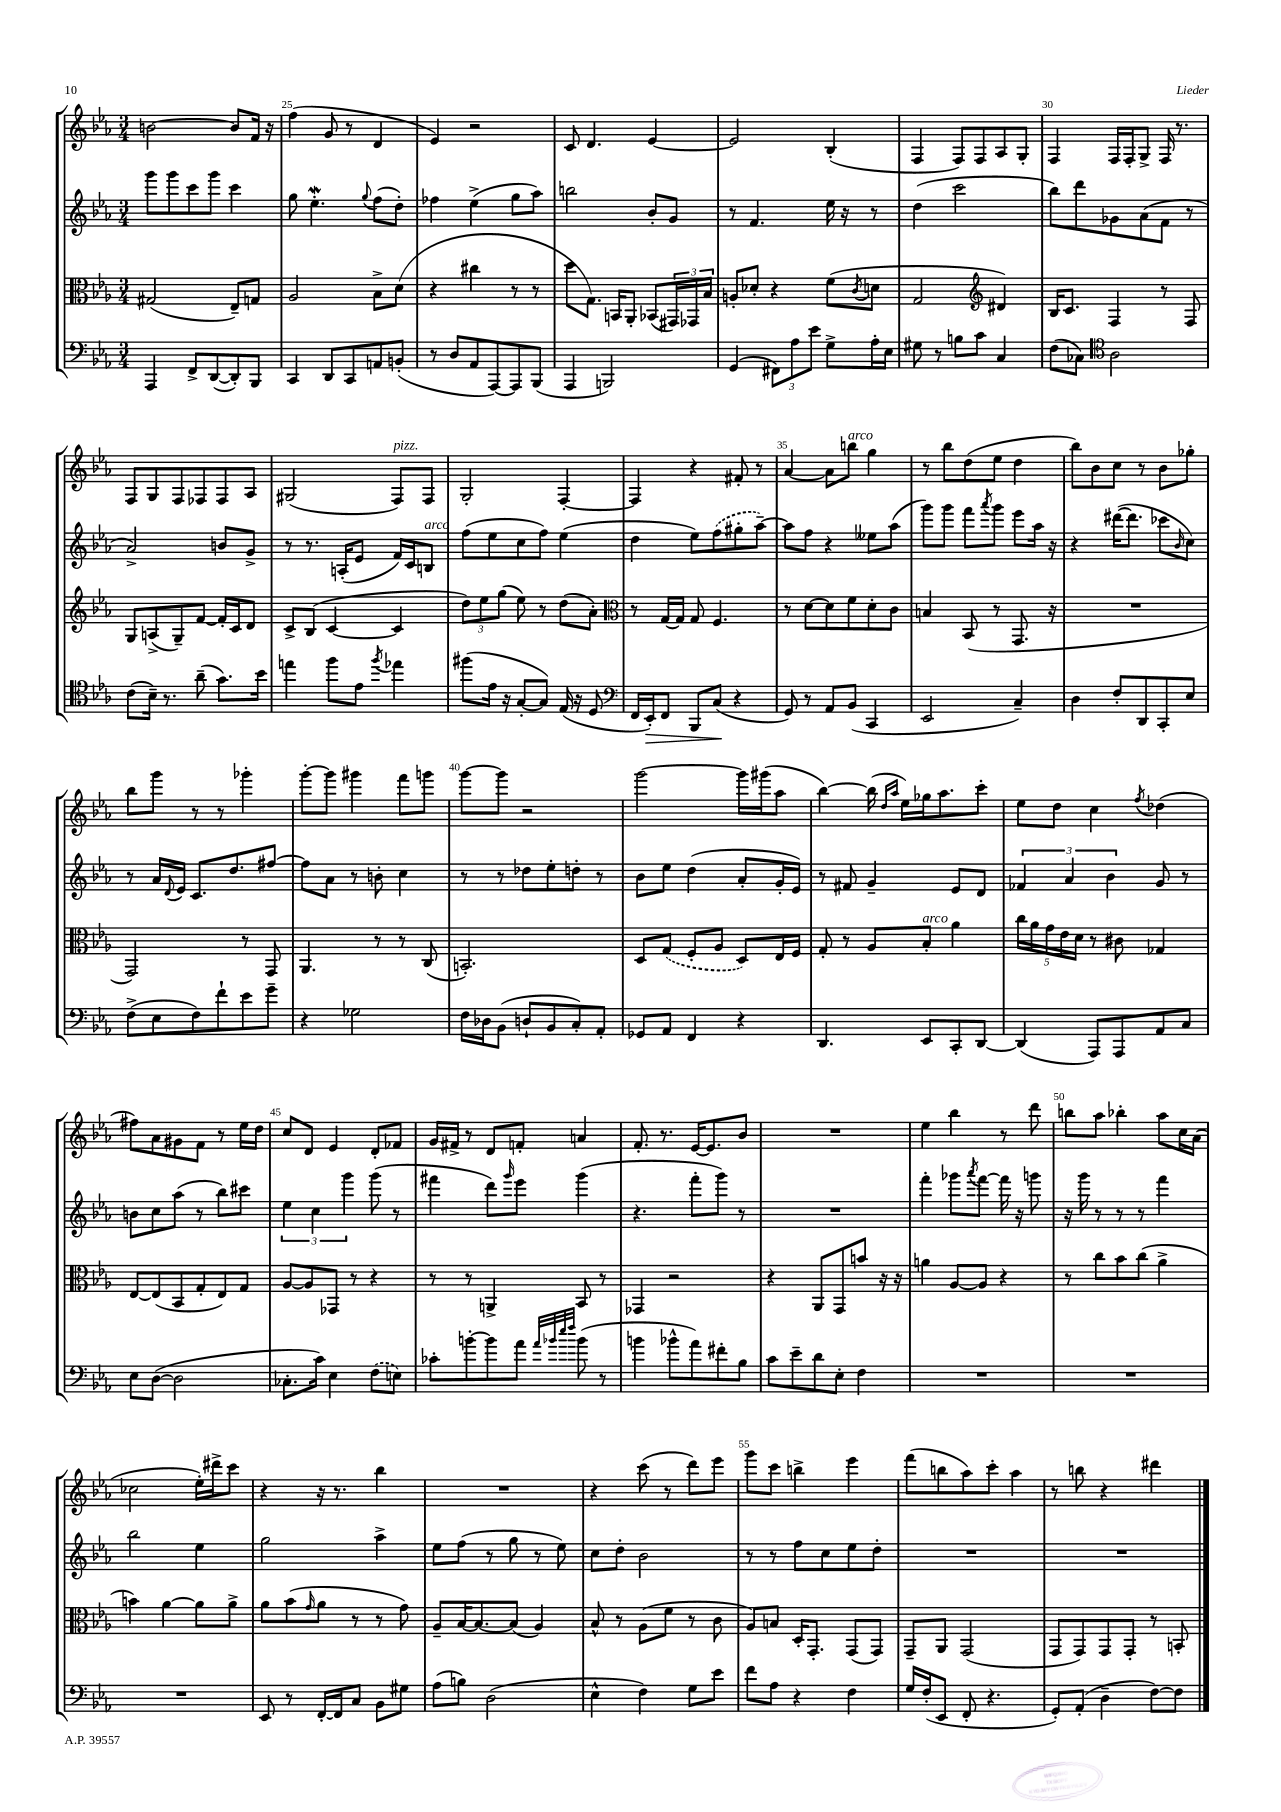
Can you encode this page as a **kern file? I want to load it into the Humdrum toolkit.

**kern	**kern	**kern	**kern
*staff4	*staff3	*staff2	*staff1
*clefF4	*clefC3	*clefG2	*clefG2
*k[b-e-a-]	*k[b-e-a-]	*k[b-e-a-]	*k[b-e-a-]
*M3/4	*M3/4	*M3/4	*M3/4
4AAA-	(2G#	8ggg	[2b
.	.	8ggg	.
8FF^	.	8ccc	.
([8DD	.	8ggg	.
8DD'])	8E-~)	4ccc	8b]
8BBB-	8G	.	16f
.	.	.	16r
=	=	=	=
4CC	2A-	8gg	(4ff
.	.	4.ee-'	.
8DD	.	.	8g
8CC	.	.	8r
.	.	8qqgg	.
8AA	8B-^	(8ff	4d
(8BB'	(8d	8dd')	.
=	=	=	=
8r	4r	4ff-	4e-)
8D	.	.	.
8AA-	4cc#	(4ee-^	2r
[8AAA-)	.	.	.
8AAA-]	8r	8gg	.
(8BBB-	8r	8aa-)	.
=	=	=	=
4AAA-	8dd	2bb	8c
.	8.G)	.	4.d
2BBB)	.	.	.
.	16BB	.	.
.	8AA-'	.	.
.	(8BB-	8b-'	[4e-
.	24GG#)	8g	.
.	24GG-	.	.
.	24B-	.	.
=	=	=	=
(4GG	8A'	8r	2e-]
.	8d-'	4.f	.
12FF#)	4r	.	.
12A-	.	.	.
12e-	.	.	.
8G^	(8f	16ee-	(4B-'
.	.	16r	.
.	8qc	.	.
16A-'	8d	8r	.
16E-	.	.	.
=	=	=	=
8G#	2G	(4dd	4F
8r	.	.	.
8B	.	2ccc	8F)
8c	.	.	8F
*	*clefG2	*	*
4C	4d#)	.	8A-
.	.	.	8G'
=	=	=	=
(8F	16B-	8bb-)	4F
.	8.c	.	.
8C-)	.	8ddd	.
*clefC4	*	*	*
2A-	4F	8g-	16F
.	.	.	16F'
.	.	(8a-	8G^
.	8r	8f	16F
.	.	.	8.r
.	8F	8r	.
=	=	=	=
(8c	8G	2a-^)	8F
16B-~)	(8A^	.	8G
8.r	.	.	.
.	8G~)	.	8F
(8a-~	[8f	.	8F-
8.g)	16f']	8b	8F-
.	16c	.	.
.	8d	8g^	8A-
16b-	.	.	.
=	=	=	=
4ee	8c^	8r	(2G#
.	(8B-	8.r	.
8ff	[4c	.	.
.	.	(16A'	.
8e-	.	8e-	.
8qff	.	.	.
4ee-	4c]	16f)	8F)
.	.	16c	.
.	.	8B	8F
=	=	=	=
(8ff#	12dd)	(8ff	2G'
.	12ee-	.	.
16e-	.	8ee-	.
.	(12gg	.	.
16r	.	.	.
[8G'	8ee-)	8cc	.
8G])	8r	8ff)	.
(16E-	(8dd	(4ee-	[4F'
16r	.	.	.
8D	8a-')	.	.
=	=	=	=
*clefF4	*clefC3	*	*
16FF	8r	4dd	4F]
16EE-')	.	.	.
8FF	[16G	.	.
.	16G]	.	.
8BBB-	8G	8ee-)	4r
(8C	4.F	(8ff	.
4r	.	8gg#'	8f#'
.	.	[8aa-~)	8r
=	=	=	=
8GG)	8r	8aa-]	[4a-
8r	[8d	8ff	.
8AA-	8d]	4r	8a-]
(8BB-	8f	.	8bb
4CC	8d'	8ee--	4gg
.	8c	(8aa-	.
=	=	=	=
2EE-	4B	8ggg)	8r
.	.	8ggg	8bb-
.	(8BB-	8fff	(8dd
.	.	8qaaa-	.
.	8r	8ggg	8ee-
4C~)	8.GG	8eee-	4dd
.	.	16aa-	.
.	16r	16r	.
=	=	=	=
4D	2.r	4r	8bb-)
.	.	.	8b-
8F'	.	([16ddd#	8cc
.	.	8.ddd#]	.
8DD	.	.	8r
8CC'	.	8ccc-	8b-
.	.	16qqb-	.
8E-	.	8cc)	8gg-'
=	=	=	=
(8F^	2GG)	8r	8bb-
8E-	.	16a-	8ggg
.	.	8qqd	.
.	.	16e-	.
8F)	.	8.c	8r
8f`	.	.	8r
.	.	8.dd	.
8e-	8r	.	4ggg-'
8g~	8GG	[8ff#	.
=	=	=	=
4r	4.AA-	8ff#]	[8ggg'
.	.	8a-	8ggg]
2G-	.	8r	4ggg#
.	8r	8b'	.
.	8r	4cc	8fff
.	(8C	.	8ggg
=	=	=	=
16F	2.BB')	8r	[8ggg
16D-	.	.	.
(8BB-	.	8r	8ggg]
8D`	.	8dd-	2r
8BB-	.	8ee-'	.
8C')	.	8dd'	.
8AA-'	.	8r	.
=	=	=	=
8GG-	8D	8b-	[2ggg
8AA-	(8G	8ee-	.
4FF	8F'	(4dd	.
.	8A-	.	.
4r	8D)	8a-'	16ggg]
.	.	.	(16ggg#
.	16E-	16g'	8aa-
.	16F	16e-)	.
=	=	=	=
4.DD	8G'	8r	[4bb-)
.	8r	8f#	.
.	8A-	4g~	(16bb-]
.	.	.	16qqdd
.	.	.	16qqaa-
.	.	.	16ee-)
8EE-	8B-'	.	16gg-
.	.	.	8.aa-
8CC'	4a-	8e-	.
[8DD	.	8d	8ccc'
=	=	=	=
(4DD]	20cc	6f-	8ee-
.	20a-	.	.
.	20g	.	.
.	.	.	8dd
.	20e-	.	.
.	.	6a-	.
.	20d	.	.
8AAA-)	8r	.	4cc
.	.	6b-	.
8AAA-	8c#	.	.
.	.	.	8qff
8AA-	4G-	8g	(4dd-
8C	.	8r	.
=	=	=	=
8E-	[8E-	8b	8ff#)
([8D	(8E-]	8cc	8a-
2D]	8BB-	(8aa-	8g#
.	8G'	8r	8f
.	8E-)	8bb-)	8r
.	8G	8ccc#	16ee-
.	.	.	16dd
=	=	=	=
8.C-'	[8A-	6ee-	8cc
.	8A-]	.	8d
.	.	6cc	.
16c)	.	.	.
4E-	8GG-	.	4e-
.	.	6ggg	.
.	8r	.	.
(8F	4r	(8ggg	8d'
8E)	.	8r	8f-
=	=	=	=
8c-'	8r	4fff#	16g
.	.	.	16f#^
[8b'	8r	.	8r
8b]	4AA^	8ddd)	8d
.	.	16qqggg	.
8a-	.	8eee-	8f'
32qqa-	.	.	.
32qqb-	.	.	.
32qqee-	.	.	.
32qqff	.	.	.
(8b-	8BB-	(4ggg	4a
8r	8r	.	.
=	=	=	=
4b	4GG-	4.r	8.f'
.	.	.	8.r
8b-^^	2r	.	.
8a-)	.	8fff'	[16e-
.	.	.	8.e-]
8f#'	.	8ggg)	.
8B-	.	8r	8b-
=	=	=	=
8c	4r	2.r	2.r
8e-~	.	.	.
8d	8AA-	.	.
8E-'	8GG	.	.
4F	8b	.	.
.	16r	.	.
.	16r	.	.
=	=	=	=
2.r	4a	4fff'	4ee-
.	[8A-	8ggg-	4bb-
.	.	8qaaa-	.
.	8A-]	[8fff	.
.	4r	16fff]	8r
.	.	16r	.
.	.	8ggg	8ddd
=	=	=	=
2.r	8r	16r	8bb
.	.	16ggg	.
.	8cc	8r	8aa-
.	8b-	8r	4bb-'
.	(8cc	8r	.
.	4a-^	4fff	8aa-
.	.	.	16cc
.	.	.	(16a-
=	=	=	=
2.r	4b)	2bb-	2cc-
.	[4a-	.	.
.	8a-]	4ee-	16ee-')
.	.	.	16ddd#^
.	8a-^	.	8ccc
=	=	=	=
8EE-	8a-	2gg	4r
8r	(8b-	.	.
.	16qqg	.	.
[16FF'	8a-	.	16r
16FF]	.	.	8.r
8C	8r	.	.
8BB-	8r	4aa-^	4bb-
8G#	8g)	.	.
=	=	=	=
(8A-	8A-~	8ee-	2.r
8B)	[16B-	(8ff	.
.	8.B-_	.	.
(2D	.	8r	.
.	(8B-]	8gg	.
.	4A-)	8r	.
.	.	8ee-)	.
=	=	=	=
4E-^^	8B-^^	8cc	4r
.	8r	8dd'	.
4F)	(8A-	2b-	(8ccc
.	8f	.	8r
8G	8r	.	8ddd)
8e-	8c	.	8eee-
=	=	=	=
8f	8A-)	8r	8ggg
8A-	8B	8r	8ccc
4r	16D'	8ff	4bb^
.	8.GG'	.	.
.	.	8cc	.
4F	(8GG	8ee-	4eee-
.	8GG)	8dd'	.
=	=	=	=
16G	8GG~	2.r	(8fff
(16F'	.	.	.
8EE-	8AA-	.	8bb
8FF'	(2GG	.	8aa-)
4.r	.	.	8ccc'
.	.	.	4aa-
=	=	=	=
8GG')	8GG	2.r	8r
(8AA-'	8GG)	.	8bb
4D~	8GG	.	4r
.	8GG'	.	.
[8F)	8r	.	4ddd#
8F]	8BB'	.	.
==	==	==	==
*-	*-	*-	*-
